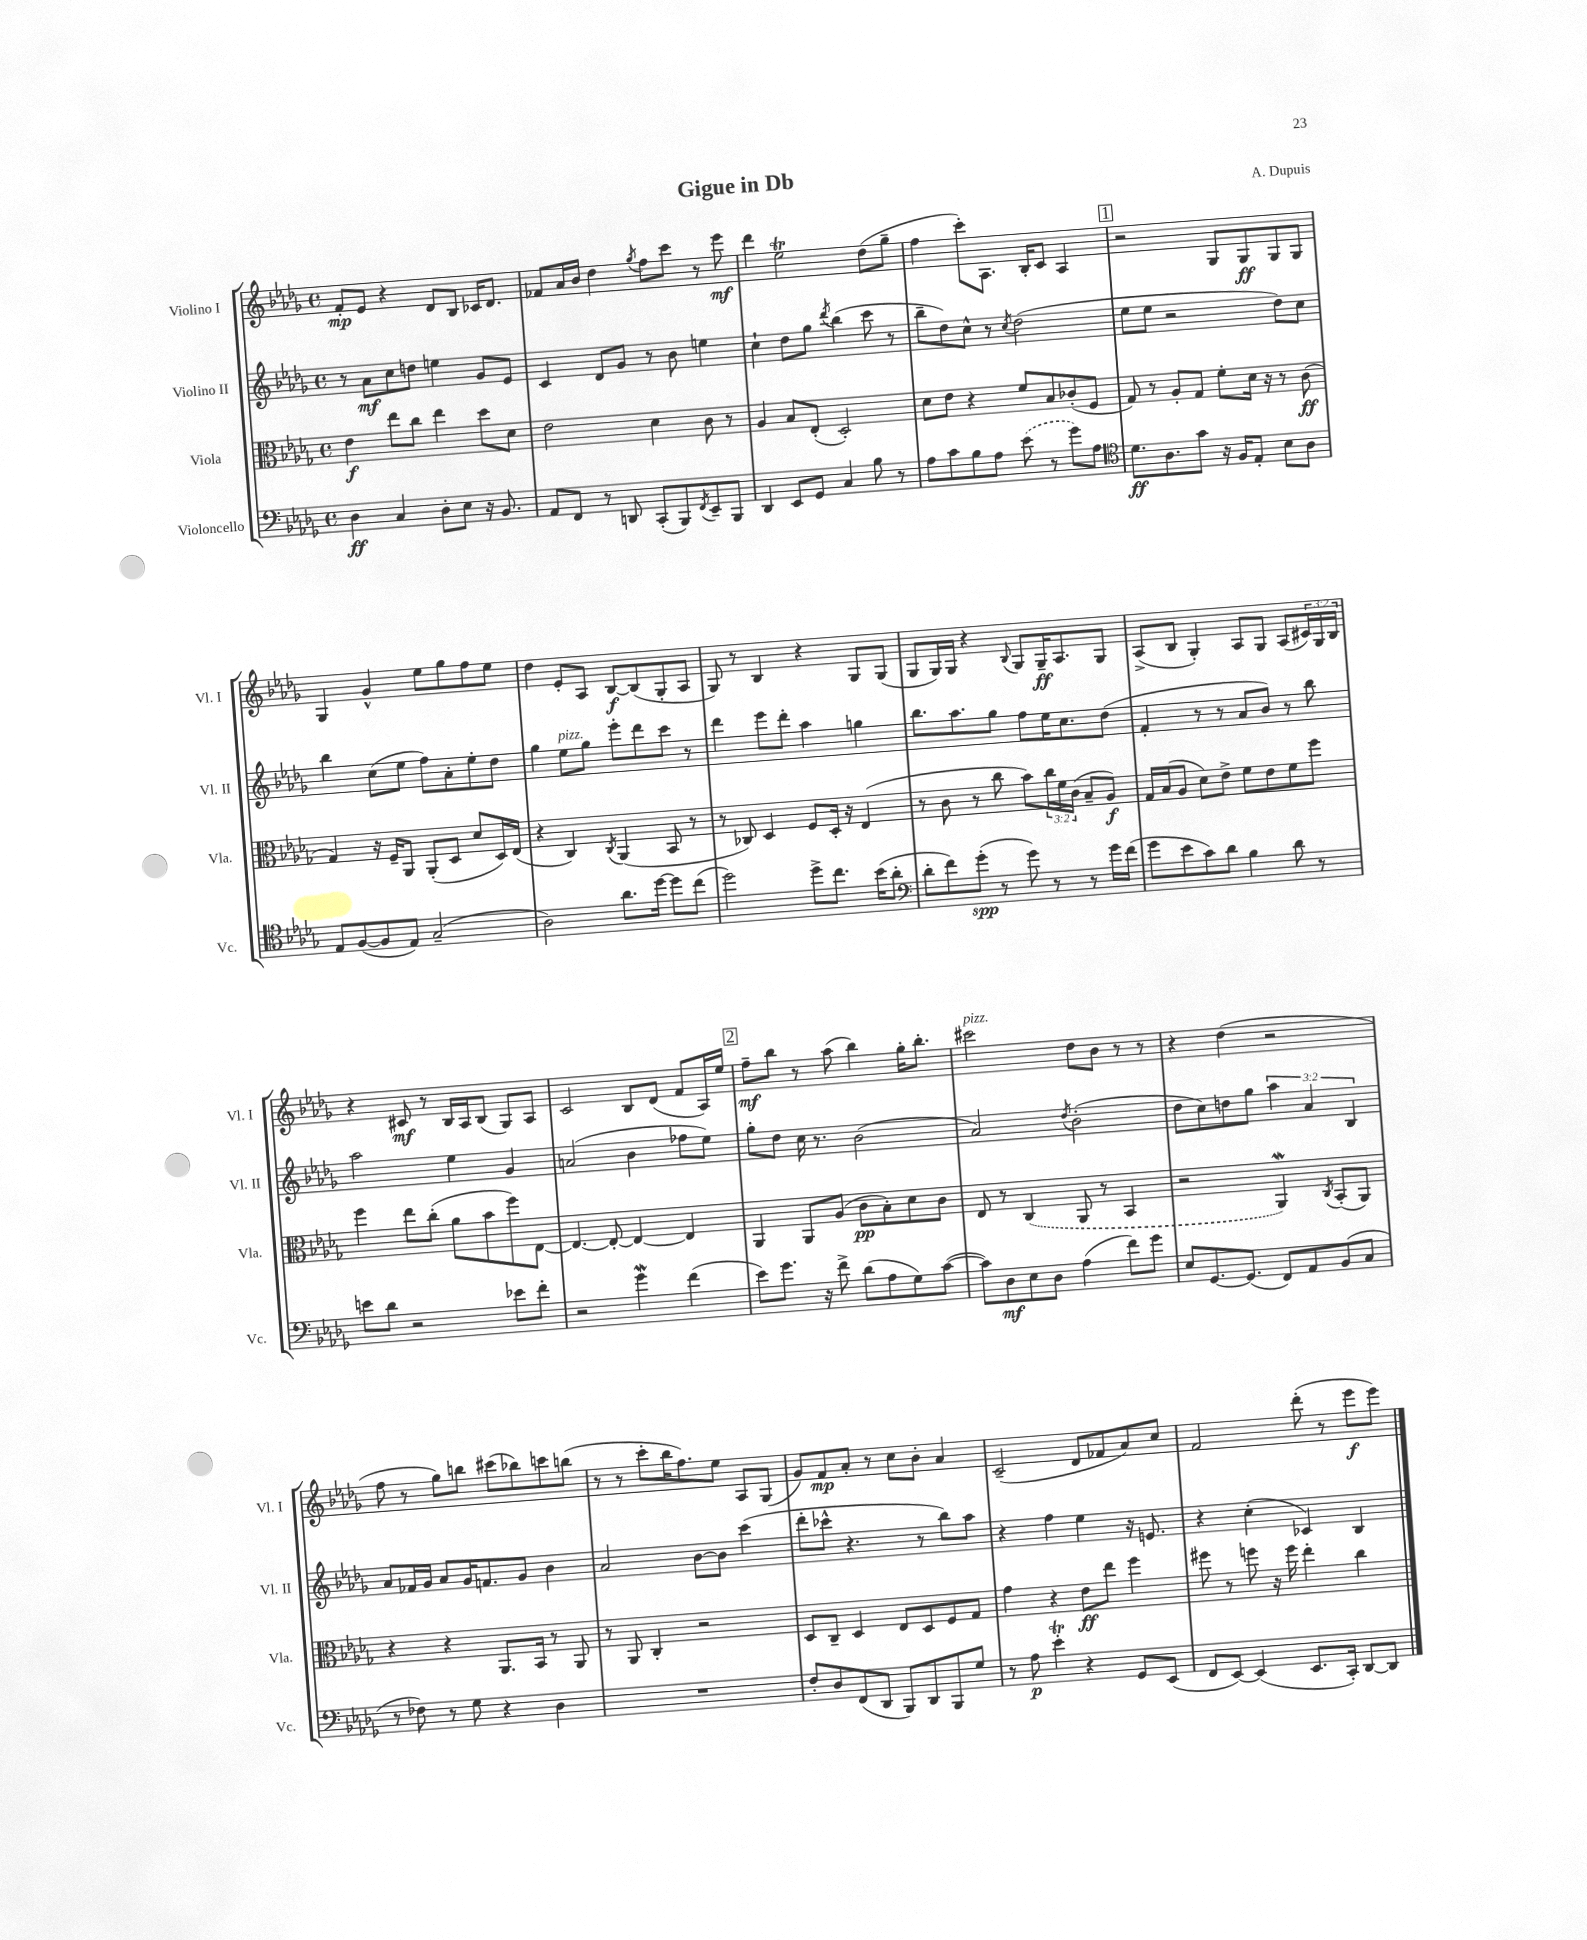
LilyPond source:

\header { title = "Gigue in Db" composer = "A. Dupuis" }
<<
\new StaffGroup <<
\new Staff = "s0" \with { instrumentName = "Violino I" shortInstrumentName = "Vl. I" } {
    \clef treble \key des \major \defaultTimeSignature \time 4/4 \override Staff.TupletNumber.text = #tuplet-number::calc-fraction-text
    f'8-.\mp ees'8 r4 des'8 bes8 ces'16 des'8. |
    fes'8 aes'16 bes'16 des''4 \acciaccatura { ges''8 } f''8 c'''8 r8 ees'''8\mf |
    des'''4 ees''2\trill des''8( ges''8-- |
    f''4 c'''8-.) aes8. bes16-. c'8 aes4 |
    \mark \markup { \box "1" } r2 ges8 ges8\ff ges8 ges8 |
    ges4 ges'4-^ ees''8 ges''8 f''8 ees''8 |
    des''4 ees'8-. aes8 bes8~\f bes8( ges8-. aes8 |
    ges8) r8 bes4 r4 ges8 ges8( |
    ges8 ges16) ges16 r4 \appoggiatura { bes8 } ges8 ges16--\ff aes8. ges8 |
    aes8->( bes8 ges4-.) aes8 ges8 aes8( \tuplet 3/2 { cis'16) ges16 bes16 } |
    r4 cis'8\mf r8 bes16 aes16 bes8( ges8) aes8 |
    c'2 bes8 des'8( f'8 aes16) ees''16 |
    \mark \markup { \box "2" } f''8--\mf bes''8 r8 aes''8( bes''4) ges''16-. bes''8.-. |
    cis'''2^\markup { \italic "pizz." } des''8 bes'8 r8 r8 |
    r4 des''4( r2 |
    f''8 r8 ges''8) b''8 cis'''8( bes''8) c'''8 b''8( |
    r8 r8 c'''8-. bes''16 f''8.) ees''8 aes8 ges8( |
    ges'8) f'8\mp aes'8-. r8 c''8 bes'8-. aes'4 |
    c'2--( des'8 fes'8 aes'8) c''8 |
    f'2 des'''8-.( r8 ees'''8\f ees'''8) \bar "|." |
}
\new Staff = "s1" \with { instrumentName = "Violino II" shortInstrumentName = "Vl. II" } {
    \clef treble \key des \major \defaultTimeSignature \time 4/4 \override Staff.TupletNumber.text = #tuplet-number::calc-fraction-text
    r8 aes'8\mf c''8 d''8 e''4 ges'8 ees'8 |
    c'4 des'8 ges'8 r8 bes'8 e''4 |
    c''4-! des''8 ges''8 \acciaccatura { des'''8 } bes''4( c'''8 r8 |
    bes''8-- des''8) c''8-^ r8 \acciaccatura { c''8 } des''2( |
    \mark \markup { \box "1" } ees''8 ees''8 r2 des''8) c''8 |
    bes''4 c''8( ees''8 f''8) aes'8-. ees''8-. des''8 |
    ges''4 ees''8^\markup { \italic "pizz." } ges''8 ees'''8-. des'''8 c'''8 r8 |
    des'''4 ees'''8 des'''8-. aes''4 g''4 |
    bes''8. aes''8. ges''8 f''8 ees''16 c''8. des''8( |
    f'4-. r8 r8 aes'8 bes'8) r8 bes''8 |
    aes''2 ees''4 ges'4 |
    a'2( bes'4 fes''8 ees''8) |
    \mark \markup { \box "2" } ges''8-. des''8 c''16 r8. bes'2( |
    aes'2) \acciaccatura { des''8 } bes'2-.( |
    des''8 c''8) d''8 ges''8 \tuplet 3/2 { aes''4 aes'4 bes4 } |
    aes'8 fes'16 ges'16 aes'8 ges'16 f'8. ges'8 bes'4 |
    aes'2 bes'8~ bes'8 c'''4( |
    des'''8-. ces'''8-^ r4. r8 bes''8) aes''8 |
    r4 f''4 ees''4 r16 e'8. |
    r4 c''4-.( ces'4) bes4 \bar "|." |
}
\new Staff = "s2" \with { instrumentName = "Viola" shortInstrumentName = "Vla." } {
    \clef alto \key des \major \defaultTimeSignature \time 4/4 \override Staff.TupletNumber.text = #tuplet-number::calc-fraction-text
    ees'4\f ees''8 c''8 ees''4 des''8 des'8 |
    ees'2 des'4 c'8 r8 |
    aes4 bes8 ees8-.( des2-.) |
    des'8 ees'8 r4 f'8 bes8 ces'8-.( f8 |
    \mark \markup { \box "1" } ges8) r8 aes8-. ges8 f'8-. des'16 r16 r8 c'8\ff( |
    ges4) r16 f16-- aes,8 aes,8-.( des8 des'8 des16) ees16( |
    r4 c4) \acciaccatura { c8 } aes,4( bes,8 r8 |
    r8 ces8) des4 f8 des16-. r16 ees4( |
    r8 c'8 r8 c''8 bes'8) \tuplet 3/2 { c''16 f'16 c'16( } bes8-- aes8\f) |
    ges16 bes16( aes8 des'8) ees'8-> f'8 ees'8 f'8 f''8 |
    f''4 ees''8 c''8-.( aes'8 bes'8 f''8) ees8~ |
    ees4.~ ees8~-. ees4~ ees4 |
    \mark \markup { \box "2" } aes,4 aes,8 aes8( c'8\pp bes8-.) des'8 c'8 |
    ees8 r8 \once \slurDashed c4( aes,8 r8 bes,4 |
    r2 aes,4\mordent) \acciaccatura { c8 } bes,8-.( aes,8) |
    r4 r4 aes,8. bes,16 r8 aes,8 |
    r8 aes,8 c4-. r2 |
    des8 c8-- des4 ees8 des8 f8 ges8 |
    ges'4 r4 ees'8\ff ees''8 f''4 |
    fis''8 r8 f''8 r16 f''16 ees''4-. c''4 \bar "|." |
}
\new Staff = "s3" \with { instrumentName = "Violoncello" shortInstrumentName = "Vc." } {
    \clef bass \key des \major \defaultTimeSignature \time 4/4
    des4\ff c4 des8-. ees8 r16 bes,8. |
    aes,8 f,8 r8 d,8 c,8-.( bes,,8) \acciaccatura { f,8 } ees,8-- bes,,8 |
    des,4 ees,8 ges,8 c4 bes8 r8 |
    aes8 c'8 bes8 aes8 \once \slurDashed ees'8( r8 ges'8) aes8 |
    \mark \markup { \box "1" } \clef tenor des'8.\ff aes8. ges'8 r16 f16 ees8-. bes8 aes8 |
    ees8 f8~( f8 ees8) ges2--( |
    aes2) aes'8. des''16~ des''8 c''8( |
    des''2) des''8-> c''8. bes'16( aes'8-. |
    \clef bass des'8-. f'8) ges'8-.\spp( r8 ges'8) r8 r8 ges'16 f'16( |
    ges'8 ees'8 c'8) des'8 bes4 des'8 r8 |
    e'8 des'8 r2 ees'8 f'8-. |
    r2 ges'4\mordent f'4( |
    \mark \markup { \box "2" } ees'8) ges'8. r16 f'8-> des'8( aes8 ges8) c'8~( |
    c'8) des8\mf ees8 des8 aes4( f'8) ges'8 |
    ees8 ges,8.~ ges,8.( f,8) aes,8 bes,8( c8 |
    r8 fes8) r8 ges8 r4 des4 |
    R1 |
    f8-. des8 f,8( des,8 bes,,8) des,8 bes,,8 ges8 |
    r8 aes8\p ees'4-.\trill r4 ges,8 ees,8( |
    f,8 ees,8~) ees,4( ees,8. c,16-.) des,8~ des,8 \bar "|." |
}
>>
>>
\layout { \context { \Score \remove "Bar_number_engraver" } }
